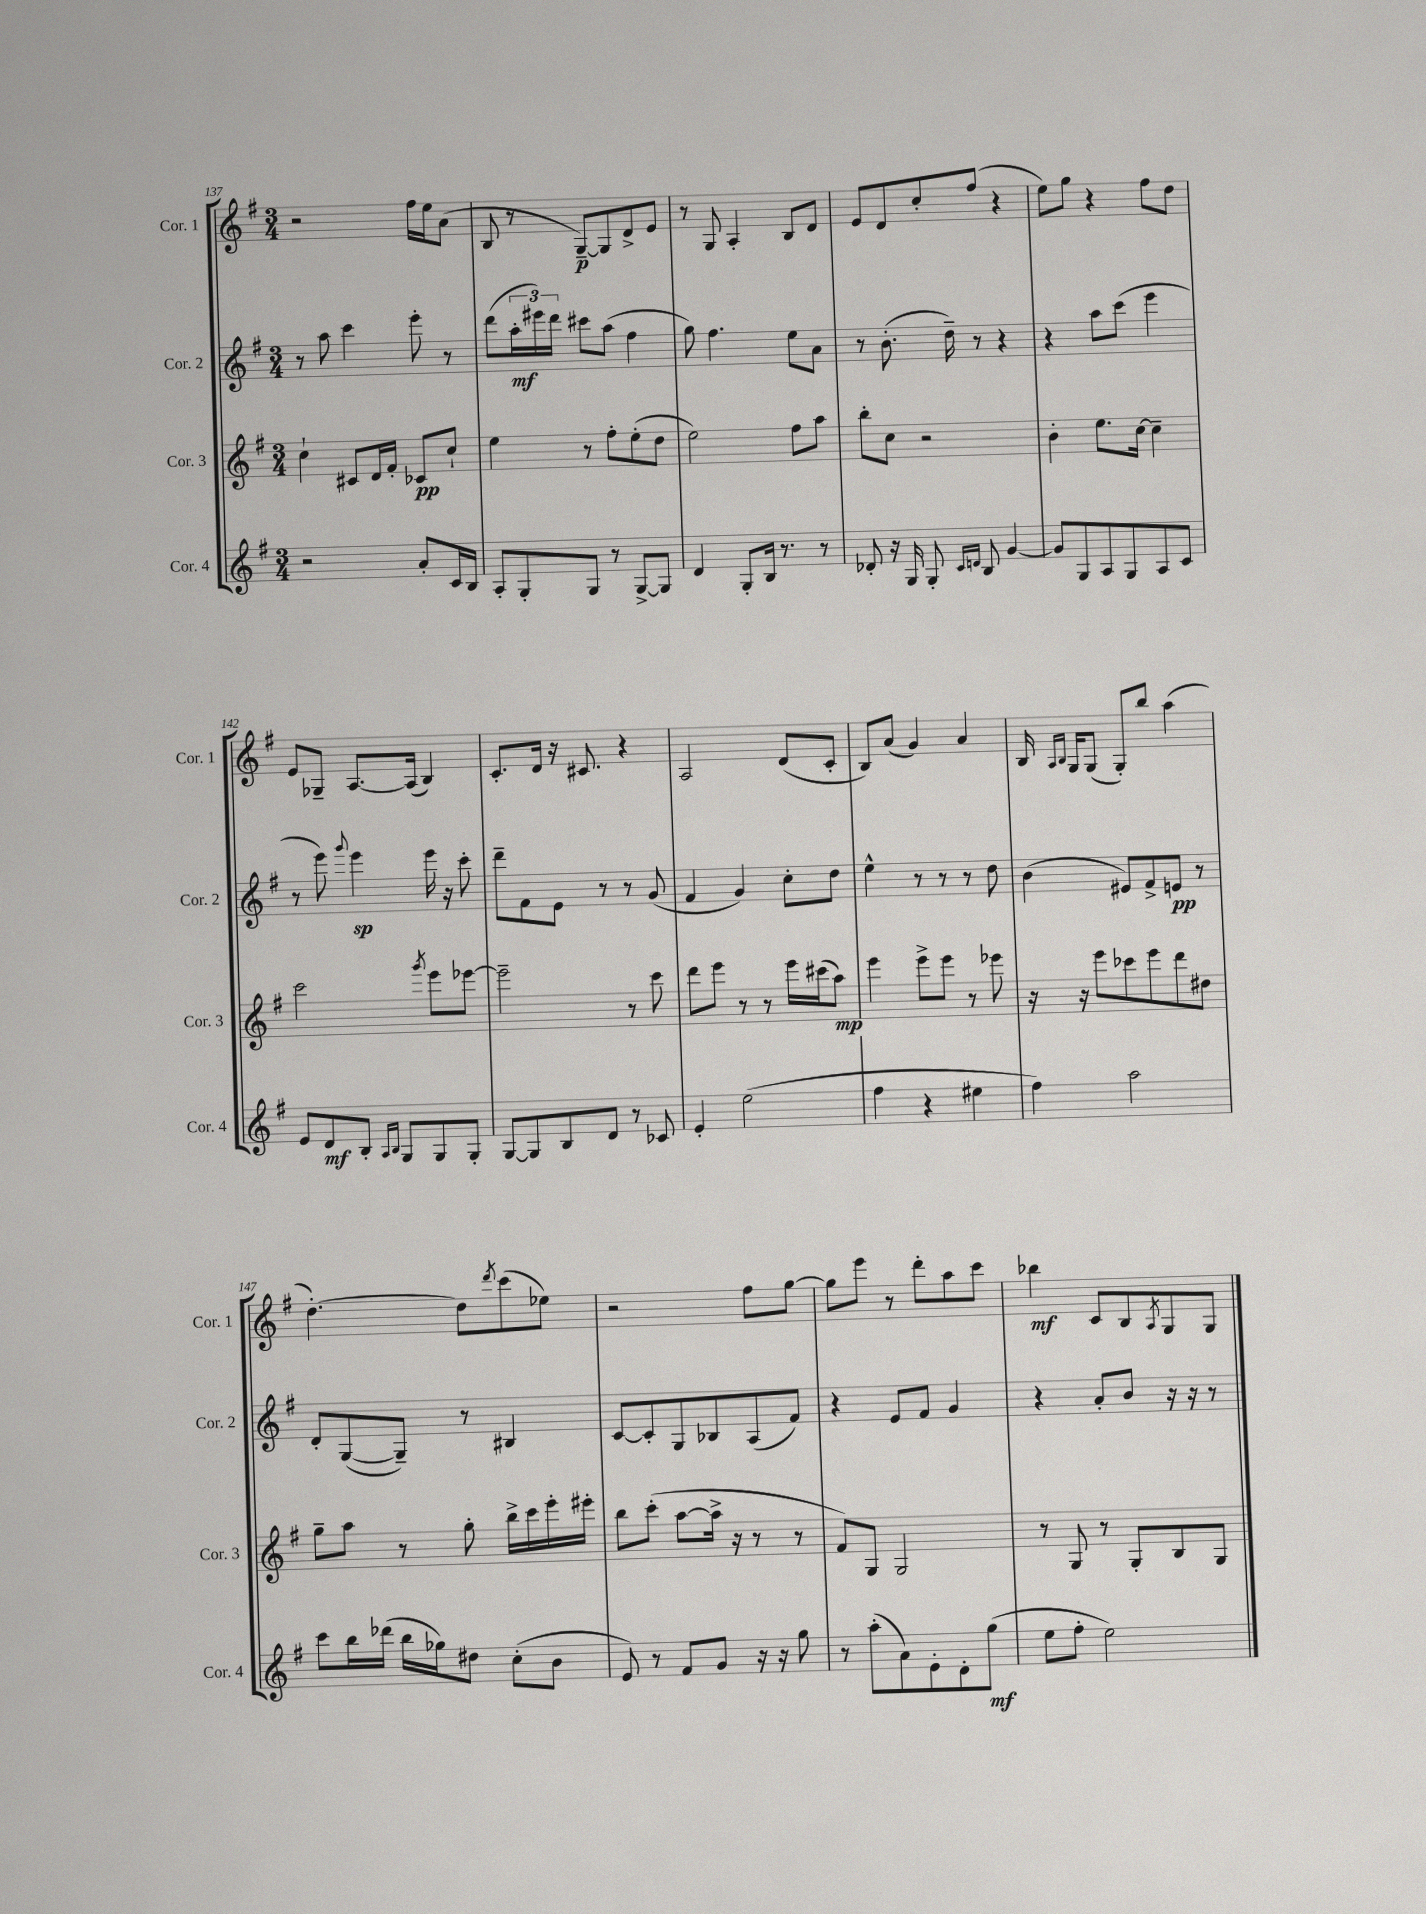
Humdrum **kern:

**kern	**kern	**kern	**kern
*staff4	*staff3	*staff2	*staff1
*clefG2	*clefG2	*clefG2	*clefG2
*k[f#]	*k[f#]	*k[f#]	*k[f#]
*M3/4	*M3/4	*M3/4	*M3/4
2r	4cc`	8r	2r
.	.	8aa	.
.	8c#	4ccc	.
.	16d	.	.
.	16f#'	.	.
8a'	8c-	8eee'	16ff#
.	.	.	16ee
16c	8cc`	8r	(8a
16B	.	.	.
=	=	=	=
8A'	4ee	(8ddd	8B
8G'	.	24aa'	8r
.	.	24eee#)	.
.	.	24ddd	.
8G	8r	8ccc#	[8G~)
8r	8ff#'	(8aa	8G]
[8G^	(8ee'	4ff#	8d^
8G]	8dd	.	8e
=	=	=	=
4d	2ee)	8gg)	8r
.	.	4.ff#	8G
8G'	.	.	4A'
16B	.	.	.
8.r	.	.	.
.	8ff#	8ee	8B
8r	8aa	8a	8d
=	=	=	=
8d-'	8bb'	8r	8e
16r	8cc	(8.b'	8d
16G	.	.	.
8G'	2r	.	8cc'
.	.	16dd~)	.
16qqc	.	.	.
16qqd	.	.	.
8B	.	8r	(8ff#
[4g	.	4r	4r
=	=	=	=
8g]	4b'	4r	8ee)
8G	.	.	8gg
8A	8.ee	8aa	4r
8G	.	(8ccc	.
.	[16cc	.	.
8A	4cc~]	4eee	8ff#
8c	.	.	8dd
=	=	=	=
8e	2ccc	8r	8e
8d	.	8eee)	8G-~
.	.	8qqggg	.
8B'	.	4eee	[8.A
16qqA	.	.	.
16qqB	.	.	.
8G	.	.	.
.	.	.	(16A]
.	8qggg	.	.
8G	8eee	16eee	4B)
.	.	16r	.
8G'	[8eee-	8ccc'	.
=	=	=	=
[8G	2eee-~]	8ddd~	8.c'
8G]	.	8f#	.
.	.	.	16d
8B	.	8e	16r
.	.	.	8.c#
8d	.	8r	.
8r	8r	8r	4r
8c-	8ccc	(8g	.
=	=	=	=
4e'	8ddd	4f#	2A
.	8eee	.	.
(2ee	8r	4g)	.
.	8r	.	.
.	16eee	8cc'	(8d
.	(16ccc#	.	.
.	8aa)	8dd	8c'
=	=	=	=
4ff#	4eee	4ee^^	8B)
.	.	.	(8a
4r	8eee^	8r	4g)
.	8eee	8r	.
4ee#	8r	8r	4a
.	8eee-	8dd	.
=	=	=	=
4ff#)	16r	(4b	16B
.	.	.	16qqA
.	.	.	16qqB
.	16r	.	16G
.	8eee	.	(8G
2aa	8ccc-	8e#)	8G')
.	8eee	8f#^	8bb
.	8ddd	8e	(4aa
.	8dd#	8r	.
=	=	=	=
8ccc	8gg~	8d'	[4.dd')
16bb	8aa	([8G	.
(16ddd-	.	.	.
16bb	8r	8G~])	.
16gg-)	.	.	.
8dd#	8gg'	8r	8dd]
.	.	.	8qddd
(8cc'	16bb^	4B#	(8ccc
.	16ccc	.	.
8b	16eee'	.	8ee-)
.	16eee#'	.	.
=	=	=	=
8e)	8bb	[8c	2r
8r	(8ccc'	8c']	.
8f#	[8aa	8G	.
8g	16aa^]	8B-	.
.	16r	.	.
16r	8r	(8A	8ff#
16r	.	.	.
8gg	8r	8f#)	[8gg
=	=	=	=
8r	8f#)	4r	8gg]
(8aa'	8G	.	8eee
8a)	2G	8e	8r
8e'	.	8f#	8ddd'
8d'	.	4g	8aa
(8gg	.	.	8ccc
=	=	=	=
8ee	8r	4r	4bb-
8ff#'	8G	.	.
2ee)	8r	8a'	8c
.	8G'	8b	8B
.	.	.	8qA
.	8B	16r	8G
.	.	16r	.
.	8G	8r	8G
==	==	==	==
*-	*-	*-	*-
